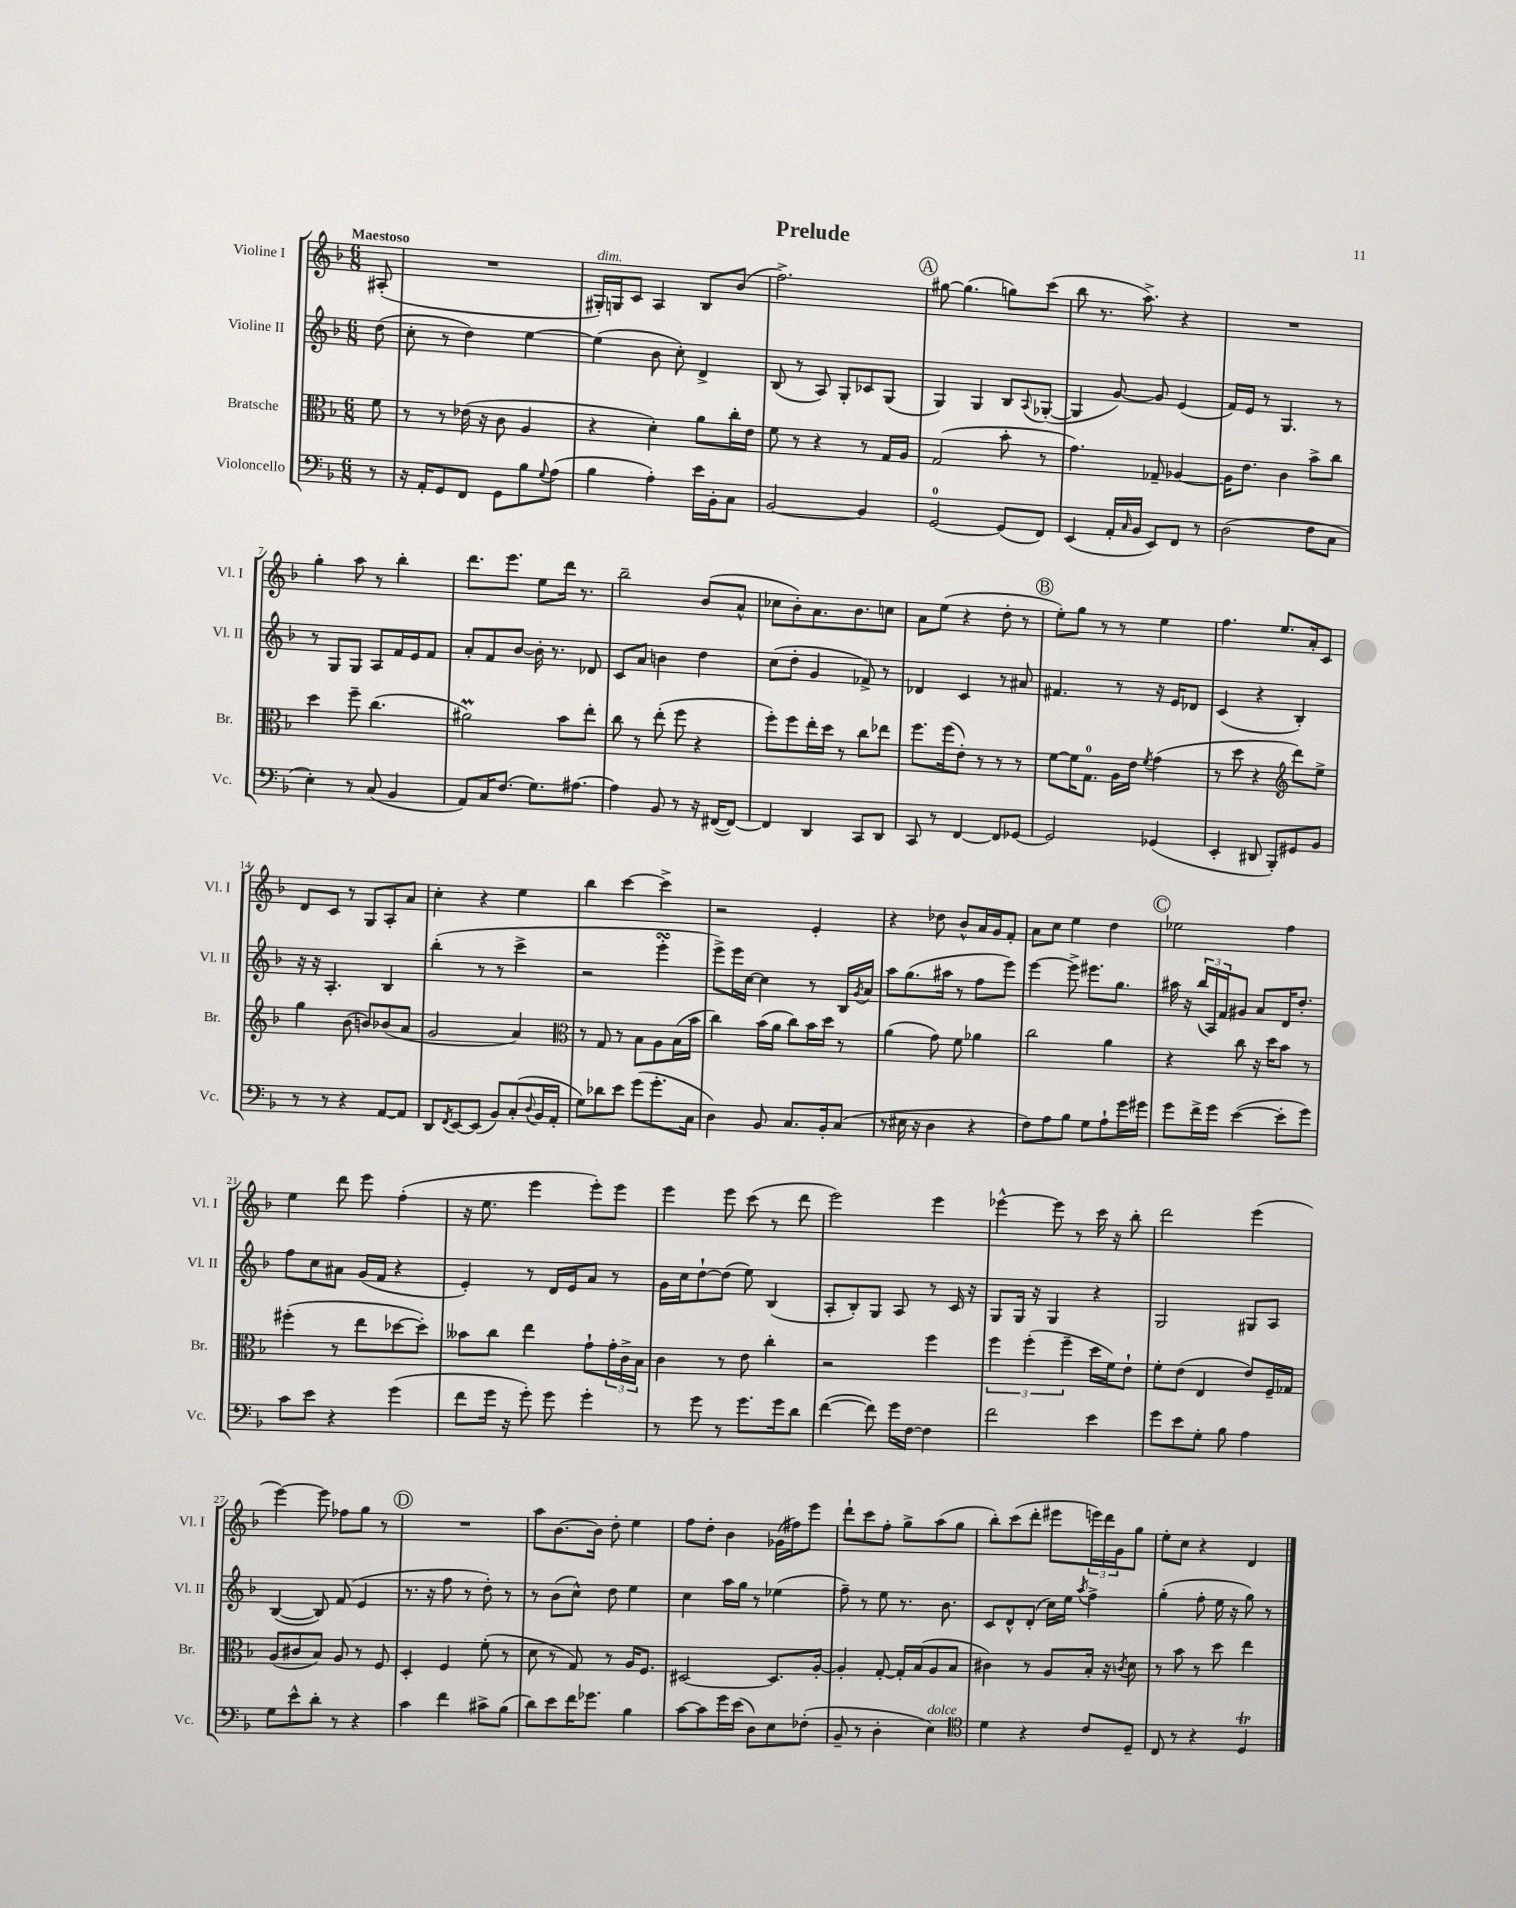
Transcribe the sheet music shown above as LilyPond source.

\header { title = "Prelude" }
<<
\new StaffGroup <<
\new Staff = "s0" \with { instrumentName = "Violine I" shortInstrumentName = "Vl. I" } {
    \clef treble \key f \major \numericTimeSignature \time 6/8 \partial 8 \tempo "Maestoso"
    ais8-.( |
    R2. |
    gis16-.^\markup { \italic "dim." }) g16 c'8 a4 bes8 bes'8( |
    f''2.->) |
    \mark \markup { \circle "A" } gis''8~ gis''4.( g''8) c'''8( |
    bes''8 r8. a''8.->) r4 |
    R2. |
    g''4-. a''8 r8 bes''4-. |
    d'''8. e'''8. e''8 d'''16 r8. |
    bes''2-- bes'8( a'8-^ |
    ces''8 bes'8-.) a'8. bes'8. c''8 |
    a'8 e''8( r4 d''8-. r8 |
    \mark \markup { \circle "B" } e''8-.) g''8 r8 r8 e''4 |
    f''4. e''8. a'16-. c'8 |
    d'8 c'8 r8 g8 a8-. a'8 |
    c''4-. r4 e''4 |
    bes''4 c'''4~ c'''4-> |
    r2 e'4-. |
    r4 des''8 bes'8-^ a'16 g'16 f'8-. |
    a'8 c''8 e''4 d''4 |
    \mark \markup { \circle "C" } ees''2 f''4 |
    e''4 d'''8 e'''8 f''4-.( |
    r16 e''8. e'''4 e'''8-.) e'''8 |
    e'''4 e'''8 c'''8( r8 d'''8 |
    e'''2) e'''4 |
    ees'''4~-^ ees'''8 r8 c'''16 r16 bes''8-. |
    d'''2 e'''4( |
    e'''4~) e'''8 fes''8 g''8 r8 |
    \mark \markup { \circle "D" } R2. |
    a''8 bes'8.~ bes'16 d''8-. e''4 |
    f''8 d''8-. bes'4 ges'16( fis''16) e'''8 |
    d'''8-! c'''8 f''8-. g''8-> a''8( g''8 |
    bes''8-.) c'''8( d'''8-. eis'''8 \tuplet 3/2 { e'''16) d'''16 g'16 } g''8 |
    e''8-. c''8 r4 d'4 \bar "|." |
}
\new Staff = "s1" \with { instrumentName = "Violine II" shortInstrumentName = "Vl. II" } {
    \clef treble \key f \major \numericTimeSignature \time 6/8 \partial 8
    d''8( |
    c''8-. r8 d''4) e''4~ |
    e''4( bes'8 c''8-.) d'4-> |
    bes8( r8 a8) g8-. ces'8 g8( |
    \mark \markup { \circle "A" } g4) g4 bes8 \appoggiatura { a8 } ges8~-.( |
    ges4 g'8~) g'8 e'4( |
    f'16) e'16 r8 g4. r8 |
    r8 g8 g8 a8 f'16 e'16 f'8 |
    a'8-. f'8 bes'8~ bes'16-. r8. des'8 |
    c'8 a'8 b'4 d''4 |
    c''8( d''8-. g'4 fes'8->) r8 |
    des'4 c'4 r8 ais'8 |
    \mark \markup { \circle "B" } fis'4. r8 r16 e'16 des'8 |
    c'4( r4 bes4-.) |
    r16 r16 a4.-. bes4 |
    bes''4-.( r8 r8 c'''4-> |
    r2 e'''4-.\turn |
    e'''8->) e'''16 c''16~ c''4 r8 bes16 \acciaccatura { g'8 } a'16 |
    a''8 g''8.( ais''16 r8 f''8 e'''8) |
    e'''4~ e'''8-> eis'''8. g''8. |
    \mark \markup { \circle "C" } ais''16 r16 \tuplet 3/2 { bes''16( a16) f'16 } gis'8 a'8 d'16 d''8.-. |
    f''8 c''8 ais'8 g'16( f'16 r4 |
    e'4-.) r8 d'16 e'16 a'8 r8 |
    g'16 c''16 d''8~-! d''8( e''8) bes4( |
    a8-. bes8-.) g8 a8 r8 c'16 r16 |
    g8 g16 r16 g4 r4 |
    g2 gis8 a8 |
    bes4~( bes8) f'8( e'4 |
    \mark \markup { \circle "D" } r8. r16 f''8 r8 d''8-.) r8 |
    r8 bes'8( c''8-^) d''8 e''4 |
    c''4 a''16 g''16 r8 ees''4( |
    f''8--) r8 e''8 r8. bes'8. |
    c'8 d'8-^ d'8-.( c''16) e''16 \acciaccatura { a''8 } f''4-> |
    g''4-.( f''8-. e''16 r16 g''8) r8 \bar "|." |
}
\new Staff = "s2" \with { instrumentName = "Bratsche" shortInstrumentName = "Br." } {
    \clef alto \key f \major \numericTimeSignature \time 6/8 \partial 8
    f'8 |
    r8 r8 ees'16( r16 c'8 a4 |
    r4 d'4-.) a'8 c''16-. e'16 |
    f'8 r8 r4 r8 g16 a16 |
    \mark \markup { \circle "A" } g2( bes'8-. r8 |
    g'4.) ges8-- aes4~ |
    aes16 e'8. c'4 bes'8-> c''8 |
    d''4 f''8-- c''4.( |
    ais'2\prall) bes'8 e''8-. |
    c''8 r8 e''8-.( f''8 r4 |
    f''8-.) f''8 e''16-. d''16 r8 c''8 ees''8 |
    f''8. f''16( e'8-.) r8 r8 r8 |
    \mark \markup { \circle "B" } f'8~ f'16 g8.-0 a16 e'16 \acciaccatura { f'8 } g'4( |
    r8 d''8 r4 \clef treble d'''8) e''8-> |
    g''4 bes'8( b'8) bes'8( a'8 |
    g'2 a'4) |
    \clef alto r8 g8 r8 bes8 a8 bes16( bes'16 |
    c''4) bes'16( a'16 c''8) bes'16 d''16 r8 |
    a'4( g'8) f'8 aes'4 |
    c''2 a'4 |
    \mark \markup { \circle "C" } r4 c''8 r16 d''16 bes'8 r8 |
    fis''4-.( r8 e''8 des''8~ des''8-.) |
    beses'8 c''8 e''4 g'8-! \tuplet 3/2 { g'16-. c'16-> bes16 } |
    c'4 r8 e'8 c''4-. |
    r2 f''4 |
    \tuplet 3/2 { f''4 f''4-.( f''4-- } d''16 f'16) e'8-! |
    f'8-. e'8( e4 e'8) f16-- ges16 |
    a8( cis'8 bes8) a8 r8 f8 |
    \mark \markup { \circle "D" } d4-. f4 f'8-.( r8 |
    d'8 r8 g8) r8 a16 f8. |
    dis2~ dis8. a16~-. |
    a4-. g8~-. g16-. bes16( a8 bes8 |
    cis'4) r8 a8 bes16-. r16 \acciaccatura { c'8 } d'8 |
    r8 bes'8 r8 d''8 e''4 \bar "|." |
}
\new Staff = "s3" \with { instrumentName = "Violoncello" shortInstrumentName = "Vc." } {
    \clef bass \key f \major \numericTimeSignature \time 6/8 \partial 8
    r8 |
    r16 a,16-. g,8 f,8 g,8 bes8 \appoggiatura { g8 } a8( |
    bes4 a4-.) e'16 bes,16-. c8 |
    bes,2~ bes,4 |
    \mark \markup { \circle "A" } g,2-0~ g,8( f,8) |
    e,4( a,16-. \grace { c16 } bes,16 e,8) f,8 r8 |
    d2( f8 c8 |
    e4-.) r8 c8( bes,4 |
    a,8) c16 f8.( g8.) ais8.~ |
    ais4 bes,8 r8 r16 fis,16~( fis,8~) |
    fis,4 d,4 c,8 d,8 |
    c,8 r8 f,4~ f,8 ges,8~ |
    \mark \markup { \circle "B" } ges,2 ges,4( |
    e,4-. dis,8 bes,,8-.) gis,8 bes,8 |
    r8 r8 r4 a,8~ a,8 |
    d,8 \acciaccatura { f,8 } e,8~ e,8( bes,8) c8-.( \appoggiatura { d8 } bes,16 a,16-. |
    g8) des'8 e'8 g'8( g'8.-. c16 |
    d4) bes,8 c8. bes,16-. c8( |
    r8 eis16 r16 d4 r4 |
    f8) a8 bes8 g8 a8-! g'16 gis'16 |
    \mark \markup { \circle "C" } g'8 f'16-> g'16 e'4~( e'8-. g'8) |
    c'8 e'8 r4 g'4( |
    f'8 g'16 r16 g'8-.) g'8 g'4-. |
    r8 g'8 r8 g'8. g'16 d'8 |
    f'4~( f'8) g'16 f16~ f4 |
    f'2 e'4 |
    g'8 e'8 g8-. bes8 a4 |
    g8 e'8-^ d'8-. r8 r4 |
    \mark \markup { \circle "D" } c'4 f'4 cis'8-> bes8( |
    d'8) e'8 f'16 ges'8. bes4 |
    c'8~ c'8 g'16 e'16( d8) e8 fes8-.( |
    bes,8-- r8 d4-. e4^\markup { \italic "dolce" }) |
    \clef tenor d'4 r4 c'8 d8-- |
    c8 r8 r4 d4\trill \bar "|." |
}
>>
>>
